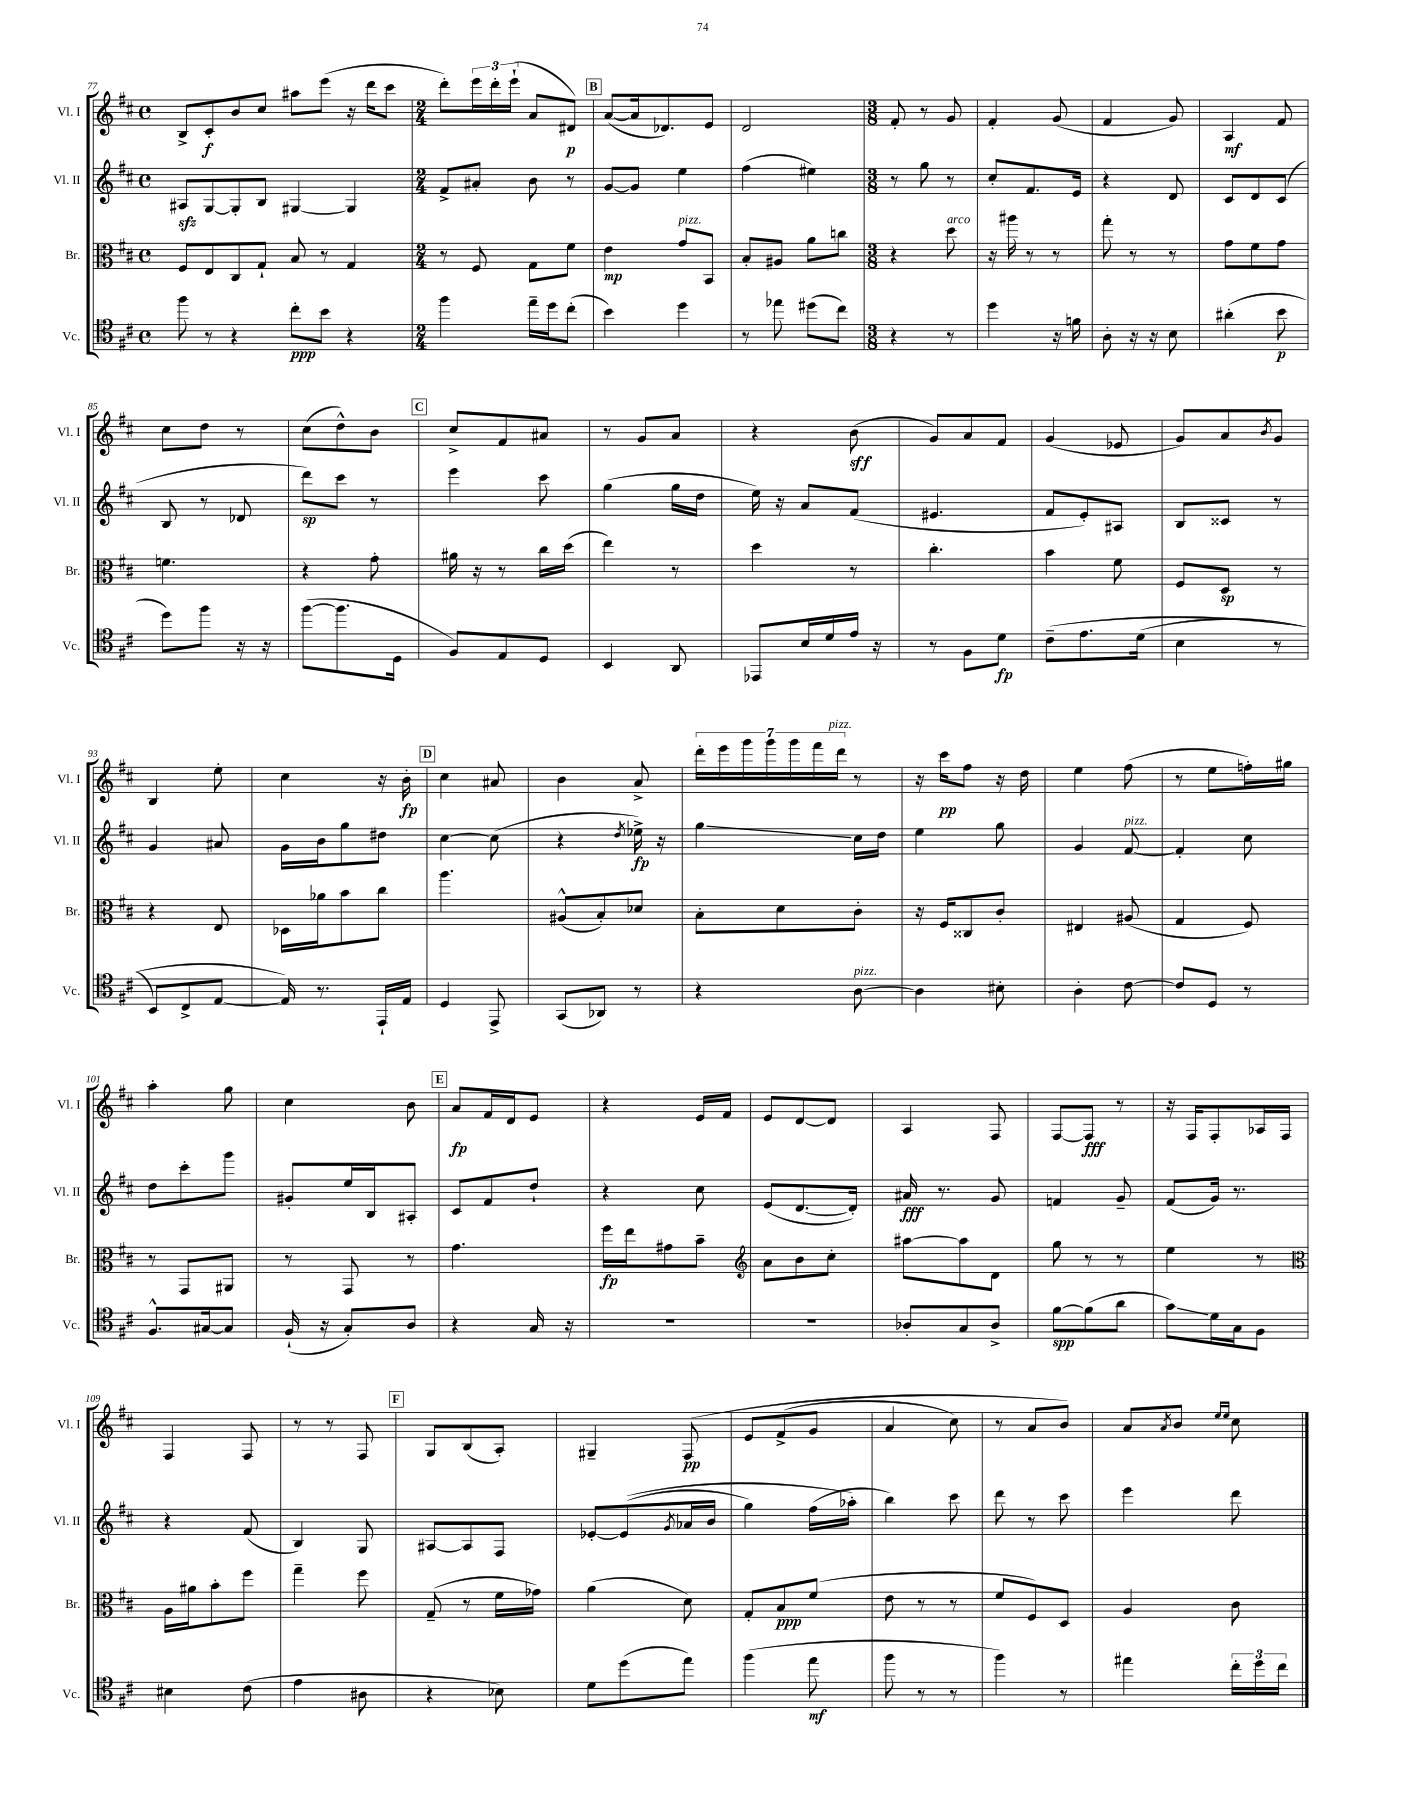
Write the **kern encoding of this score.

**kern	**kern	**kern	**kern
*staff4	*staff3	*staff2	*staff1
*clefC4	*clefC3	*clefG2	*clefG2
*k[f#c#]	*k[f#c#]	*k[f#c#]	*k[f#c#]
*M4/4	*M4/4	*M4/4	*M4/4
*met(c)	*met(c)	*met(c)	*met(c)
8ff#	8F#	8A#	8B^
8r	8E	[8G	8c#'
4r	8C#	8G']	8b
.	8G`	8B	8cc#
8cc#'	8B	[4G#	8aa#
8b	8r	.	(8eee
4r	4G	4G#]	16r
.	.	.	16ddd
.	.	.	8ccc#
=	=	=	=
*M2/4	*M2/4	*M2/4	*M2/4
4ff#	8r	8f#^	8ddd')
.	8F#	8a#'	24eee
.	.	.	24ddd'
.	.	.	(24eee`
16ee~	8G	8b	8a
16dd	.	.	.
(8cc#'	8f#	8r	8d#)
=	=	=	=
4b)	4e	[8g	([8a
.	.	8g]	16a]
.	.	.	8.d-)
4dd	8g	4ee	.
.	8BB	.	8e
=	=	=	=
8r	8B'	(4ff#	2d
8ee-	8A#	.	.
(8dd#	8a	4ee#)	.
8cc#)	8cc	.	.
=	=	=	=
*M3/8	*M3/8	*M3/8	*M3/8
4r	4r	8r	8f#'
.	.	8gg	8r
8r	8dd	8r	8g
=	=	=	=
4dd	16r	8cc#'	4f#'
.	16aa#	.	.
.	8r	8.f#	.
16r	8r	.	(8g
16f	.	16e	.
=	=	=	=
8A'	8gg'	4r	4f#
16r	8r	.	.
16r	.	.	.
8B	8r	8d	8g)
=	=	=	=
(4a#'	8g	8c#	4A
.	8f#	8d	.
8b	8g	(8c#	8f#
=	=	=	=
8dd)	4.f	8B	8cc#
8ff#	.	8r	8dd
16r	.	8d-	8r
16r	.	.	.
=	=	=	=
([8ff#	4r	8ddd)	(8cc#
8.ff#]	.	8ccc#	8dd^^)
.	8g'	8r	8b
16D	.	.	.
=	=	=	=
8F#)	16a#	4eee	8cc#^
.	16r	.	.
8E	8r	.	8f#
8D	16cc#	8ccc#	8a#
.	(16dd	.	.
=	=	=	=
4BB	4ee)	(4gg	8r
.	.	.	8g
8AA	8r	16gg	8a
.	.	16dd	.
=	=	=	=
8EE-	4dd	16ee)	4r
.	.	16r	.
16B	.	8a	.
16d	.	.	.
16e	8r	(8f#	(8b
16r	.	.	.
=	=	=	=
8r	4.cc#'	4.e#	8g)
8F#	.	.	8a
8d	.	.	8f#
=	=	=	=
&(8c#~	4b	8f#	(4g
8.e	.	8e')	.
.	8f#	8A#	8e-
(16d	.	.	.
=	=	=	=
4B	8F#	8B	8g)
.	8D	8c##	8a
.	.	.	8qb
8r	8r	8r	8g
=	=	=	=
8BB)	4r	4g	4B
8C#^	.	.	.
[8E	8E	8a#	8ee'
=	=	=	=
16E]&)	16D-	16g	4cc#
8.r	16a-	16b	.
.	8b	8gg	.
16EE`	8cc#	8dd#	16r
16E	.	.	16b'
=	=	=	=
4D	4.aa	[4cc#	4cc#
8EE^	.	(8cc#]	8a#
=	=	=	=
(8GG	(8A#^^	4r	4b
8AA-)	8B')	.	.
.	.	8qdd	.
8r	8d-	16ee-^)	8a^
.	.	16r	.
=	=	=	=
4r	8B'	4gg	28ddd'
.	.	.	28eee
.	.	.	28ggg
.	.	.	28ggg
.	8d	.	.
.	.	.	28ggg
.	.	.	28fff#
.	.	.	28ddd
[8A	8c#'	16cc#	8r
.	.	16dd	.
=	=	=	=
4A]	16r	4ee	16r
.	16F#	.	16ccc#
.	8C##	.	8ff#
8B#'	8c#'	8gg	16r
.	.	.	16dd
=	=	=	=
4A'	4E#	4g	4ee
[8c#	(8A#	[8f#	(8ff#
=	=	=	=
8c#]	4G	4f#']	8r
8D	.	.	8ee
8r	8F#)	8cc#	16ff')
.	.	.	16gg#
=	=	=	=
8.F#^^	8r	8dd	4aa'
.	8GG	8ccc#'	.
[16G#	.	.	.
8G#]	8AA#	8ggg	8gg
=	=	=	=
(16F#`	8r	8g#'	4cc#
16r	.	.	.
8G')	8GG	16ee	.
.	.	16B	.
8A	8r	8A#'	8b
=	=	=	=
4r	4.g	8c#	8a
.	.	8f#	16f#
.	.	.	16d
16G	.	8dd`	8e
16r	.	.	.
=	=	=	=
4.r	16ff#	4r	4r
.	16ee	.	.
.	8g#	.	.
.	8b~	8cc#	16e
.	.	.	16f#
=	=	=	=
*	*clefG2	*	*
4.r	8a	(8e	8e
.	8b	[8.d	[8d
.	8cc#'	.	8d]
.	.	16d'])	.
=	=	=	=
8A-'	[8aa#	16a#	4A
.	.	8.r	.
8G	8aa#]	.	.
8A-^	8d	8g	8F#
=	=	=	=
[8f#	8gg	4f	[8F#
(8f#]	8r	.	8F#]
8a	8r	8g~	8r
=	=	=	=
8g)	4ee	(8f#	16r
.	.	.	16F#
16d	.	16g)	8F#'
16G	.	8.r	.
8F#	8r	.	16A-
.	.	.	16F#
=	=	=	=
*	*clefC3	*	*
4B#	16A	4r	4F#
.	16a#	.	.
.	8b'	.	.
(8c#	8ff#	(8f#	8F#
=	=	=	=
4e	4gg~	4B)	8r
.	.	.	8r
8A#	8ff#	8G	8F#
=	=	=	=
4r	(8G~	[8A#	8G
.	8r	8A#]	(8B
8B-)	16f#	8F#	8A')
.	16g-)	.	.
=	=	=	=
8d	(4a	[8e-'	4G#~
(8dd	.	&((8e-]	.
.	.	8qg	.
8ee)	8d)	16a-	&(8F#
.	.	16b	.
=	=	=	=
(4ff#	8G'	4gg)	8e
.	8B	.	(8f#^
8ee	(8f#	(16ff#	8g
.	.	16aa-'&)	.
=	=	=	=
8ff#	8e	4bb)	4a
8r	8r	.	.
8r	8r	8ccc#	8cc#)
=	=	=	=
4ff#)	8f#	8ddd	8r
.	8F#)	8r	8a
8r	8D	8ccc#	8b&)
=	=	=	=
4ee#	4A	4eee	8a
.	.	.	8qa
.	.	.	8b
.	.	.	16qqee
.	.	.	16qqee
24cc#'	8c#	8ddd	8cc#
24dd	.	.	.
24cc#	.	.	.
==	==	==	==
*-	*-	*-	*-
